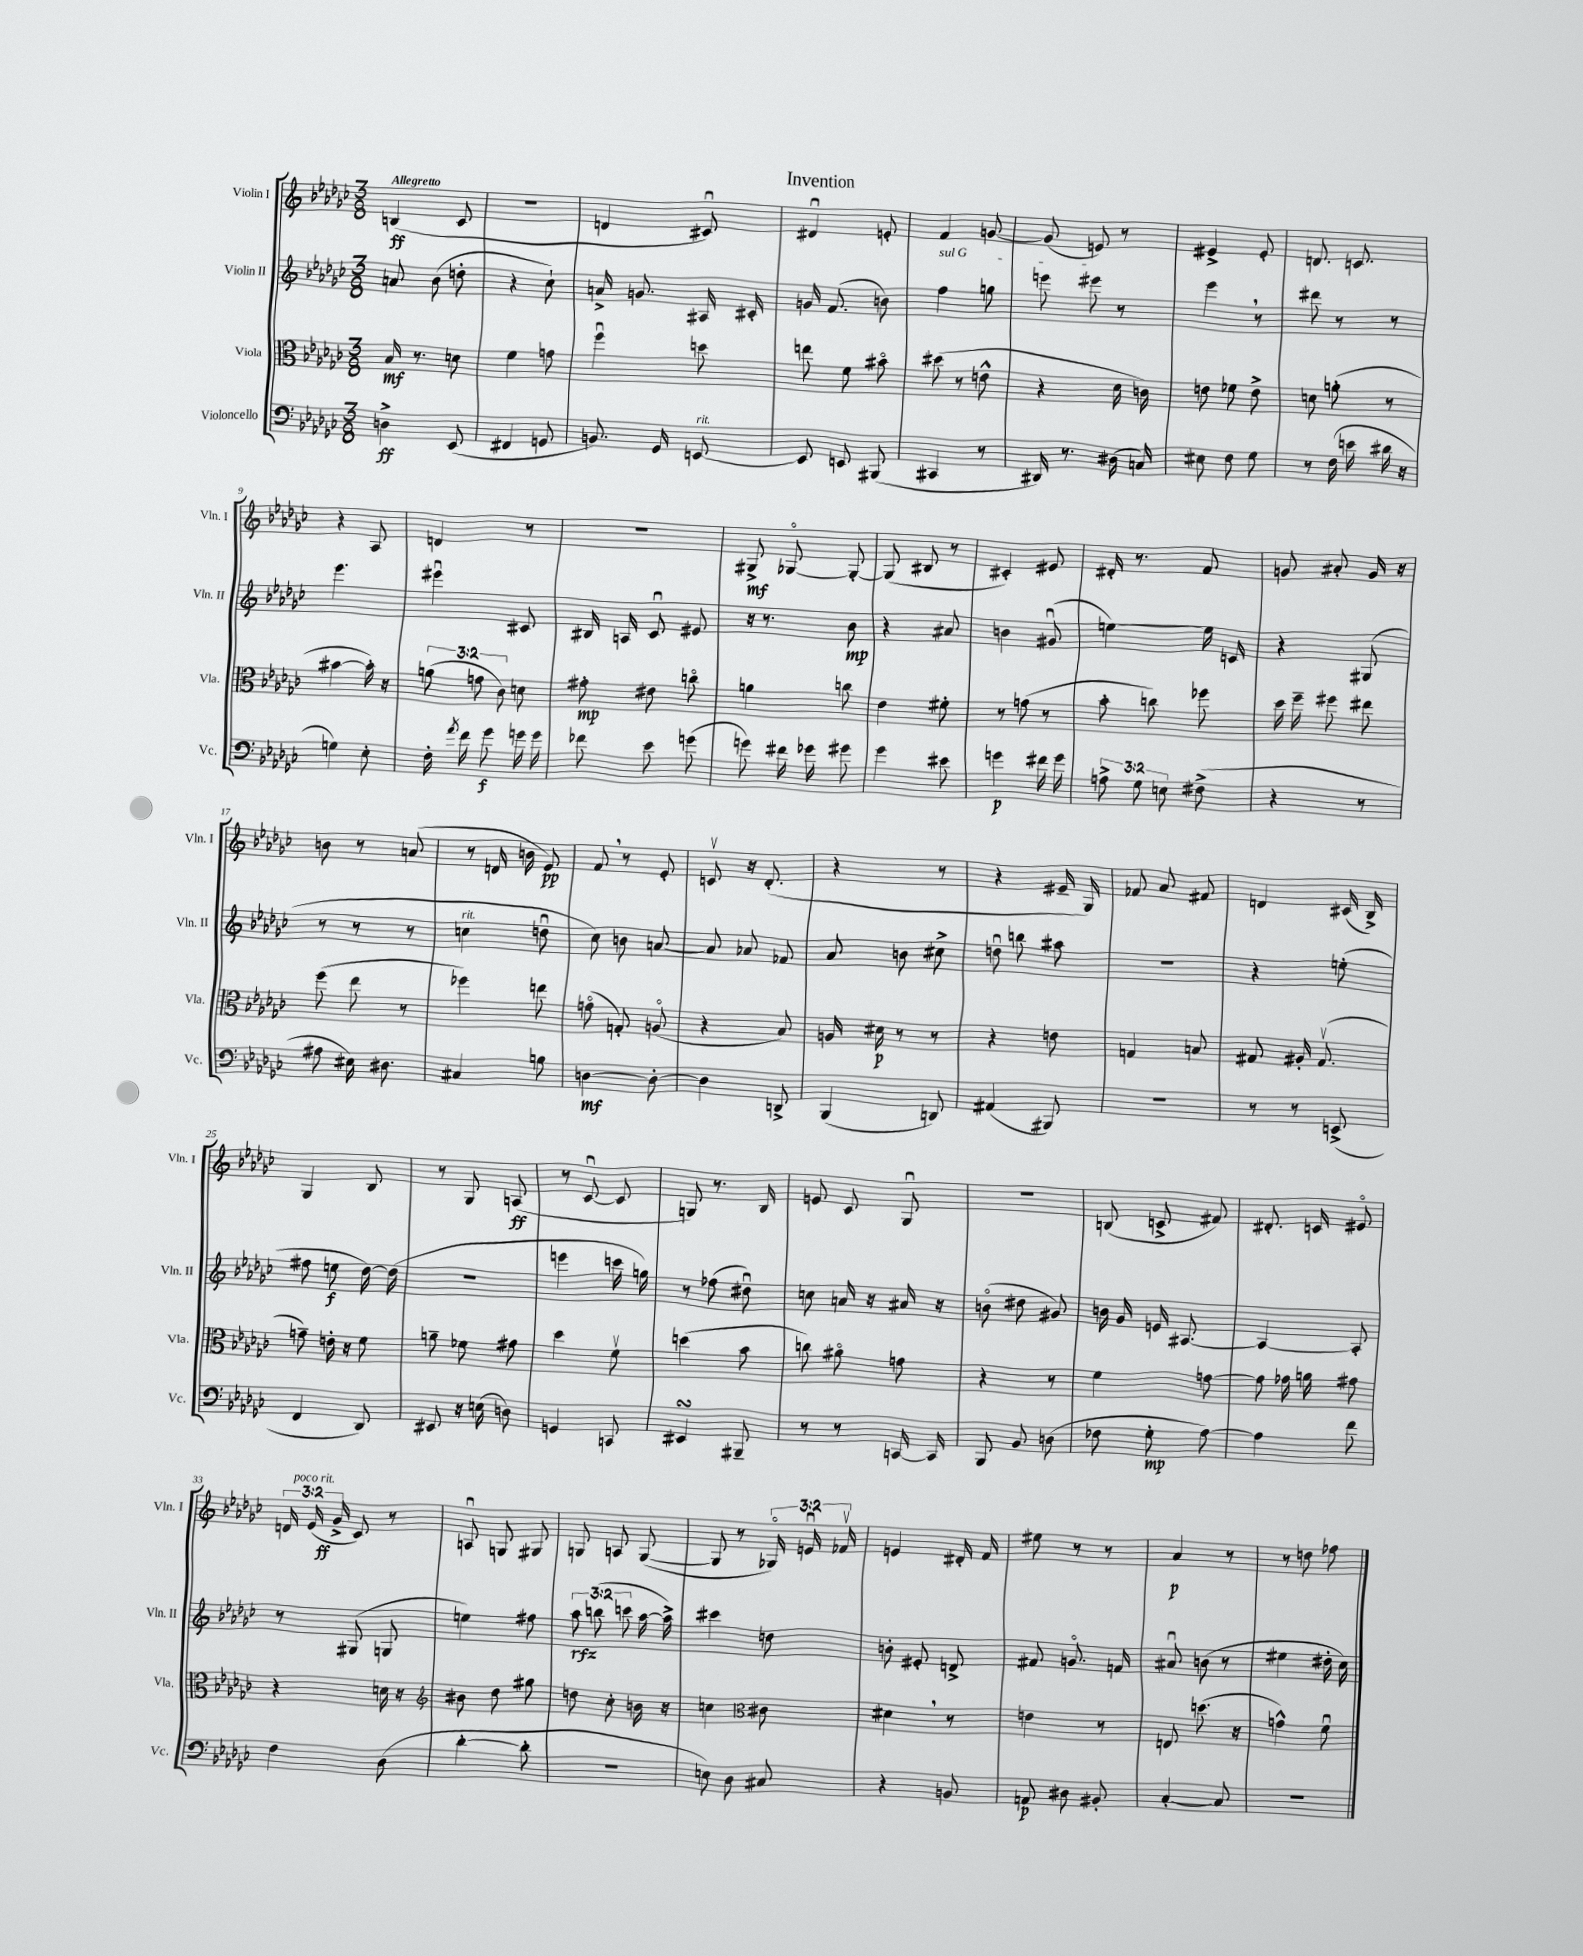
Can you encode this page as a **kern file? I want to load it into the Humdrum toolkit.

**kern	**kern	**kern	**kern
*staff4	*staff3	*staff2	*staff1
*clefF4	*clefC3	*clefG2	*clefG2
*k[b-e-a-d-g-c-]	*k[b-e-a-d-g-c-]	*k[b-e-a-d-g-c-]	*k[b-e-a-d-g-c-]
*M3/8	*M3/8	*M3/8	*M3/8
4D^	16B-	8a	(4B
.	8.r	.	.
.	.	(8b-	.
(8EE-	8d	8dd'	8c-
=	=	=	=
4FF#	4f	4r	4.r
8GG	8g	8cc-`)	.
=	=	=	=
8.BB)	4ffu	16a^	4d
.	.	8.g	.
16GG-	.	.	.
[8EE	8dd	16A#	8c#u)
.	.	16c#'	.
=	=	=	=
8EE]	8ee	16g	4d#u
.	.	(8.f	.
8EE	8f	.	.
(8BBB#	8b#o	8b)	8e'
=	=	=	=
4CC#	(8dd#	4ff	4f
.	8r	.	.
8r	8e^^	8gg	[8g
=	=	=	=
16DD#)	4r	8eee	(8g]
8.r	.	.	.
.	.	8eee#	8e)
(16D#	16d-	8r	8r
16C)	16c)	.	.
=	=	=	=
8E#	8e	4eee-	4e#^
8F	8f-	.	.
8G-	8e^	8r	8e#'
=	=	=	=
8r	8d	8ddd#	8.d
(16F	(8a'	8r	.
16e	.	.	8.c
16d#	8r	8r	.
16r	.	.	.
=	=	=	=
4G)	[4b#	4.eee-	4r
8E-'	16b#'])	.	8A-
.	16r	.	.
=	=	=	=
16F'	(12a	4eee#u	4d
8qa-	.	.	.
16f	.	.	.
.	12g	.	.
8g-	.	.	.
.	12c-)	.	.
16g	8d	8c#	8r
16g	.	.	.
=	=	=	=
8f-	8g#'	16B#	4.r
.	.	16A	.
8e-	8e#	8c-u	.
(8g	8cco	8e#	.
=	=	=	=
8g)	4a	16r	8G#^
.	.	8.r	.
16f#	.	.	[8G-o
16g-	.	.	.
8g#	8cc	8b-	8G-'_
=	=	=	=
4g-	4e-	4r	(8G-]
.	.	.	8B#
8e#	8f#'	8a#	8r
=	=	=	=
4g	8r	4b	4c#')
.	(8g	.	.
16f#	8r	(8g#u	8e#
16g	.	.	.
=	=	=	=
12A^	8b-'	[4ee)	16d#'
.	.	.	8.r
12G-	.	.	.
.	8cc)	.	.
12E	.	.	.
(8F#^	8ff-	16ee]	8f
.	.	16c	.
=	=	=	=
4r	16dd-	4r	8g
.	16ff~	.	.
.	8ff#	.	8a#'
8r	8ee#	(8G#	16g
.	.	.	16r
=	=	=	=
8A#	(8ff	8r	8b
16E#)	8ee-	8r	8r
8.D#	.	.	.
.	8r	8r	(8a
=	=	=	=
4C#	4ff-)	4cc	8r
.	.	.	16d
.	.	.	16b
8B	8ee	8ddu	8e-)
=	=	=	=
[4D	(8go	8cc-)	8f
.	8G')	8b	8r
8D'_	(8Ao	[8a	8e-'
=	=	=	=
4D]	4r	8a]	8cv
.	.	8a-	16r
.	.	.	(8.d-'
8DD^	8B-)	8f-	.
=	=	=	=
(4BBB-	16A	8a-	4r
.	16d#	.	.
.	8r	8b	.
8DD)	8r	8cc#^	8r
=	=	=	=
(4AA#	4r	8ddu	4r
.	.	8bb	.
8BBB#)	8e	8aa#	16e#~
.	.	.	16G-)
=	=	=	=
4.r	4G	4.r	8f-
.	.	.	8a-
.	8B	.	8f#
=	=	=	=
8r	8G#	4r	4d
8r	16A#'	.	.
.	(8.G#v	.	.
(8EE^	.	(8ee'	(16c#
.	.	.	16B-^)
=	=	=	=
4FF	8g~)	8ff#	4G-
.	16e'	8ee	.
.	16r	.	.
8DD-)	8f	[16dd-)	8B-
.	.	(16dd-]	.
=	=	=	=
8EE#	8a~	4.r	8r
16r	8f-	.	8G-
(16E	.	.	.
8D)	8g#	.	(8A
=	=	=	=
4GG	4dd-	4eee	8r
.	.	.	[8c-u
8CC	8fv	16ccc	8c-]
.	.	16gg)	.
=	=	=	=
4EE#	(4dd	8r	8G)
.	.	(8ff-	8.r
8BBB#~	8b-	8dd#u)	.
.	.	.	16B-
=	=	=	=
8r	8cc)	8cc	8e
8r	8a#o	16a	8c-
.	.	16r	.
[16CC	8g	16a#	8G-u
16CC]	.	16r	.
=	=	=	=
8BBB-	4r	(8bo	4.r
8BB-	.	8dd#	.
(8D	8r	8g#)	.
=	=	=	=
8F-	4f	16b	(8B
.	.	16g-	.
8G-'	.	16e	8c^
.	.	[8.A#	.
[8A-)	[8g	.	8f#)
=	=	=	=
4A-]	8g]	4A#_	8.d#'
.	16g-	.	.
.	16a	.	16c
8f	8g#	8A#']	8e#o
=	=	=	=
4F	4r	8r	24d
.	.	.	(24e-
.	.	.	24g-^
.	.	(8G#	8c-)
(8D-	16d	8G	8r
.	16r	.	.
=	=	=	=
*	*clefG2	*	*
[4d-'	8b#	4ee)	8Au
.	8dd-	.	8G
8d-']	8gg#	8ff#	8G#
=	=	=	=
4.r	8dd	12aa-	8G
.	.	(12bb	.
.	8cc-'	.	8A
.	.	12ccc	.
.	16b	[16aa-	([8G
.	16r	16aa-^])	.
=	=	=	=
8E)	4cc	4ccc#	8G]
8D-	.	.	8r
*	*clefC3	*	*
8C#	8c#	8dd	24G-o)
.	.	.	24eu
.	.	.	24f-v
=	=	=	=
4r	4d#	8b'	4e
.	.	8e#'	.
8BB	8r	8d^	16d#'
.	.	.	16f
=	=	=	=
8AA	4e	8f#	8ee#
8D#	.	8.go	8r
8BB#'	8r	.	8r
.	.	16f	.
=	=	=	=
[4C-'	8E	8a#u	4a-
.	(8.dd	(8b	.
8C-]	.	8r	8r
.	16r	.	.
=	=	=	=
4.r	4g^^)	4ee#	8r
.	.	.	8dd
.	8fu	16dd#'	8ff-
.	.	16cc-)	.
==	==	==	==
*-	*-	*-	*-
